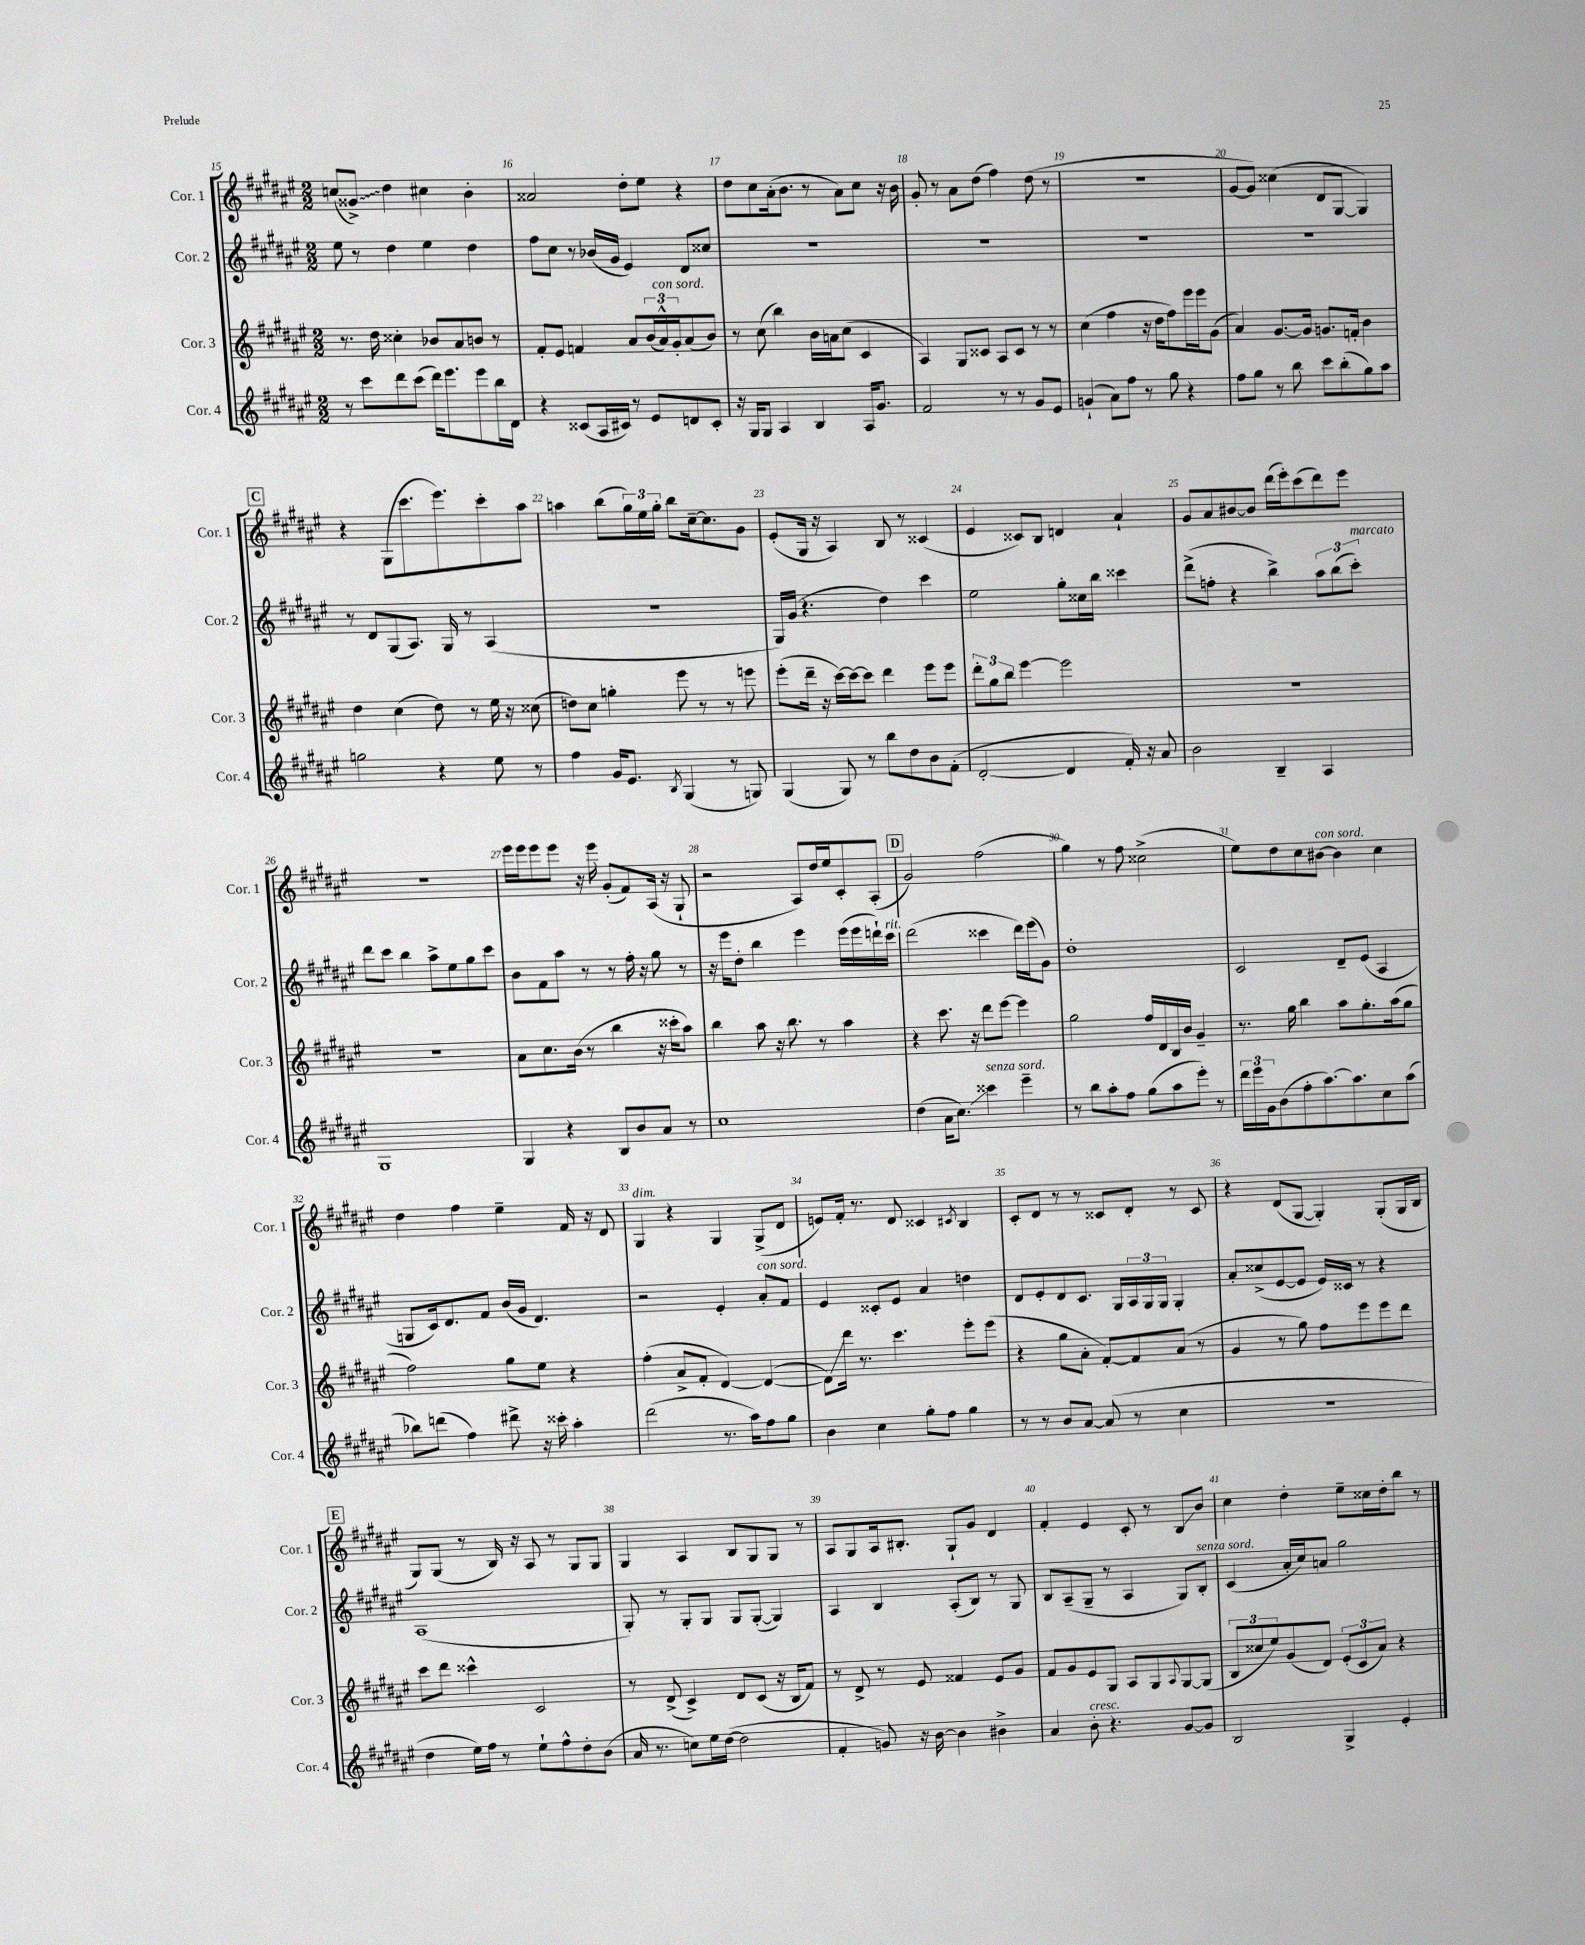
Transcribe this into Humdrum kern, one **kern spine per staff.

**kern	**kern	**kern	**kern
*staff4	*staff3	*staff2	*staff1
*clefG2	*clefG2	*clefG2	*clefG2
*k[f#c#g#d#a#e#]	*k[f#c#g#d#a#e#]	*k[f#c#g#d#a#e#]	*k[f#c#g#d#a#e#]
*M2/2	*M2/2	*M2/2	*M2/2
8r	8.r	8ee#	(8cc
8ccc#	.	8r	8g##^)
.	16dd#	.	.
8ddd#	4cc##'	4dd#	4dd#
(8ccc#	.	.	.
16ddd#)	8b-	4ee#	4cc#
8.eee#	.	.	.
.	8a#	.	.
8eee#	8b	4dd#	4b'
16bb	8r	.	.
16d#	.	.	.
=	=	=	=
4r	8f#'	8ff#	2a##
.	8e#	8cc#	.
(8c##	4f	8r	.
16A#	.	(16b-	.
16c#)	.	16g#	.
8r	8a#	4e#)	8dd#'
8e#	(24b	.	8ee#
.	24a#^^)	.	.
.	24g#'	.	.
8d	(8a#	8d#	4r
8c#'	8b)	8cc##	.
=	=	=	=
16r	8r	1r	8dd#
16G#	.	.	.
8G#	(8cc#	.	8cc#
4A#	4bb)	.	(16a#'
.	.	.	8.b
4B	16b	.	8r
.	16a	.	.
.	(8cc#	.	8a#)
16A#	4c#	.	8cc#
8.g#	.	.	.
.	.	.	16r
.	.	.	16b
=	=	=	=
2f#	4A#)	1r	8g#'
.	.	.	8r
.	8G#	.	8a#
.	8c##	.	(8dd#
8r	8A#	.	4ff#)
8r	8c##	.	.
8g#	8r	.	(8dd#
8e#	8r	.	8r
=	=	=	=
(4g`	(4cc#	1r	1r
8a#)	4ff#	.	.
8ff#	.	.	.
8r	16r	.	.
.	16dd#	.	.
8gg#	8ff#)	.	.
4r	16eee#	.	.
.	16eee#	.	.
.	(8g#	.	.
=	=	=	=
8ff#	4a#)	1r	[8g#
8gg#	.	.	8g#])
8r	[8.g#	.	(4cc##
8bb	.	.	.
.	16g#]	.	.
8ccc#	8.g	.	8d#
(8bb'	.	.	[8G#
.	16f'	.	.
8gg#)	4b	.	4G#])
8aa#	.	.	.
=	=	=	=
2gg	4dd#	8r	4r
.	.	8d#	.
.	(4cc#	(8G#	(8G#
.	.	8.A#)	8.ccc#
4r	8dd#)	.	.
.	.	16G#	8.eee#)
.	8r	8r	.
8ee#	16ee#	(4A#	8ccc#'
.	16r	.	.
8r	(8cc##	.	8aa#
=	=	=	=
4ff#	8dd)	1r	4aa
.	8cc#	.	.
16g#	4gg'	.	(8bb
8.e#	.	.	.
.	.	.	24gg#)
.	.	.	24ee#
.	.	.	24gg#'
8qB	.	.	.
(4G#	8eee#	.	8bb
.	8r	.	[16cc#~
.	.	.	8.cc#]
8r	8r	.	.
8G)	8eee	.	8g#
=	=	=	=
(4G#	(8eee#'	16G#)	(8e#'
.	.	(16g#	.
.	16ddd#~	4.r	16G#
.	16r	.	16r
8G#)	[16ccc#)	.	4A#)
.	16ccc#_	.	.
8r	8ccc#]	.	.
8bb	4ddd#	4dd#)	8B
8dd#	.	.	8r
8b	8eee#	4ccc#	(4c##
(8f#'	8eee#	.	.
=	=	=	=
[2d#'	12ddd#'	2ee#	4e#
.	12gg#	.	.
.	12bb	.	.
.	[4eee#	.	8c##)
.	.	.	8B
4d#]	2eee#]	8gg#'	4d
.	.	16cc##	.
.	.	16bb	.
16f#')	.	4ccc##	4a#`
16r	.	.	.
8a#	.	.	.
=	=	=	=
2b	1r	(8ddd#^	8g#
.	.	8ff'	8a#
.	.	4r	[8b#
.	.	.	8b#]
4B~	.	4bb^)	(16ddd#
.	.	.	16eee#')
.	.	.	(8ccc#
4A#	.	12aa#	8ddd#)
.	.	(12bb	.
.	.	.	8eee#
.	.	12ccc#')	.
=	=	=	=
1G#	1r	8ddd#	1r
.	.	8ccc#	.
.	.	4bb	.
.	.	8aa#^	.
.	.	8ee#	.
.	.	8gg#	.
.	.	8ccc#	.
=	=	=	=
4G#	8a#	8b	16eee#
.	.	.	16eee#
.	8.cc#	8f#	8eee#
4r	.	8aa#	8eee#
.	(16b	.	.
.	8r	8r	16r
.	.	.	16eee#
8B	4bb	8r	(8g#'
8b	.	16ff#'	8f#)
.	.	16r	.
8a#	16r	8gg#	(16A#
.	16ccc##'	.	16r
8r	8aa#)	8r	8G#`
=	=	=	=
1cc#	4bb	16r	2r
.	.	16eee#	.
.	.	8dd#'	.
.	8aa#	4bb	.
.	16r	.	.
.	8.bb	.	.
.	.	4eee#	8A#)
.	8r	.	16dd#
.	.	.	16ee#
.	4aa#	(16eee#	8c#'
.	.	16eee#	.
.	.	16ddd`)	(8A#'
.	.	16ccc#	.
=	=	=	=
(4dd#	4r	(2ddd#	2g#)
16a#	8.ccc#	.	.
8.cc#)	.	.	.
.	16r	.	.
4ccc##	8ddd#	4ccc##	(2ff#
.	[8eee#	.	.
4eee#~	4eee#]	16ddd#)	.
.	.	(16eee#	.
.	.	8g#)	.
=	=	=	=
8r	2gg#	1dd#'	4gg#)
8bb	.	.	.
8aa#'	.	.	8r
8ff#	.	.	8ff#
(8gg#	16ff#	.	(2cc##^
.	16d#	.	.
8aa#	16B	.	.
.	16b	.	.
8eee#')	4g#~	.	.
8r	.	.	.
=	=	=	=
24ddd#	8.r	2c#	8ee#)
24eee#	.	.	.
24g#	.	.	.
(8b	.	.	8dd#
.	16gg#	.	.
8ff#'	4bb	.	8cc#
[8.aa#)	.	.	[8b#
.	8aa#	8d#~	4b#]
8.aa#]	.	.	.
.	8.gg#'	(8e#	.
8cc#	.	4A#	4cc#
.	(16aa#	.	.
(8aa#	8gg#	.	.
=	=	=	=
8bb-)	2ff#)	8G	4dd#
(8ddd	.	16c#)	.
.	.	8.d#	.
4ff#)	.	.	4ff#
.	.	8f#	.
8ddd#^	8gg#	(16b	4ee#~
.	.	16g#	.
16r	8ee#	4.d#)	.
16ccc##'	.	.	.
4aa#'	4r	.	16f#
.	.	.	16r
.	.	.	8d#
=	=	=	=
(2ddd#	(4ff#'	2r	4G#
.	8a#^	.	4r
.	8f#'	.	.
8.r	[4d#)	4e#'	4G#
16aa#)	.	.	.
8ff#	(4d#_	8a#'	(8G#^
8gg#	.	8f#	8d#
=	=	=	=
4b	8d#])	4e#	8e)
.	16ddd#	.	16f#'
.	8.r	.	8.r
4cc#	.	8c##'	.
.	4.ccc#	8e#	8d#
8gg#'	.	4a#	4c##
8ff#	.	.	.
.	.	.	8qc#
4gg#	8eee#'	4dd	4B
.	(8eee#	.	.
=	=	=	=
8r	4r	8d#	8c#'
8r	.	8e#'	8d#
8b	8gg#	8d#	8r
[8a#	8a#'	8.c#	8r
(8a#]	[8f#')	.	8c##
.	.	16G#	.
8r	8f#]	24A#	8d#'
.	.	24G#	.
.	.	24G#	.
4cc#	(8a#	4G#'	8r
.	8r	.	8c##
=	=	=	=
1r	4g#	8a#'	4r
.	.	(8cc##^	.
.	8r	[8e#	(8d#
.	8gg#)	8e#]	[8G#
.	8ff#	16e#)	4G#'])
.	.	16c##	.
.	8eee#	8r	.
.	8eee#	4r	(8G#'
.	8ddd#	.	16G#
.	.	.	16B
=	=	=	=
4dd#	8ccc#	(1A#	8G#)
.	8ddd#	.	(8G#
16ee#)	4ccc##^^	.	8r
16ff#	.	.	.
8r	.	.	16B)
.	.	.	16r
8ee#`	2c#	.	8A#
8ff#^^	.	.	8r
8dd#'	.	.	8G#
(8b	.	.	8G#
=	=	=	=
16a#	8r	8G#')	4G#
8.r	.	.	.
.	(8d#^	8r	.
8cc)	4c#^)	8G#'	4A#
16ee#	.	8G#	.
([16dd#	.	.	.
2dd#]	8d#	8G#	8B
.	(8c#	([8G#'	8G#
.	16r	4G#])	8G#
.	16B	.	.
.	8f#)	.	8r
=	=	=	=
4f#'	8r	4A#	8A#
.	8d#^	.	8G#
8g)	8r	4B	16A#
.	.	.	8.B#'
16r	8e#	.	.
[16b	.	.	.
4b]	4f##	(8A#'	8G#`
.	.	8B)	8g#
4b#^	8e#	8r	4d#
.	8g#	8G#	.
=	=	=	=
4a#	8f#	8B	4f#'
.	8g#	(8A#~	.
8b'	8e#	8G#~	4e#
4.r	8G#	8r	.
.	8A#	4A#	8c#'
.	8G#	.	8r
.	8qqA#	.	.
[8g#	[8G#	8G#)	8B
8g#]	(8G#]	8B'	8b
=	=	=	=
2B	12B	(4c#	4cc#
.	12cc##	.	.
.	12ee#)	.	.
.	(8g#	16a#'	4dd#'
.	.	16cc#)	.
.	8d#)	8a	.
4G#^	(12e#'	2gg#	8ee#~
.	12c#	.	.
.	.	.	16cc##
.	12a#)	.	.
.	.	.	16dd#'
4e#'	4r	.	8bb
.	.	.	8r
==	==	==	==
*-	*-	*-	*-
